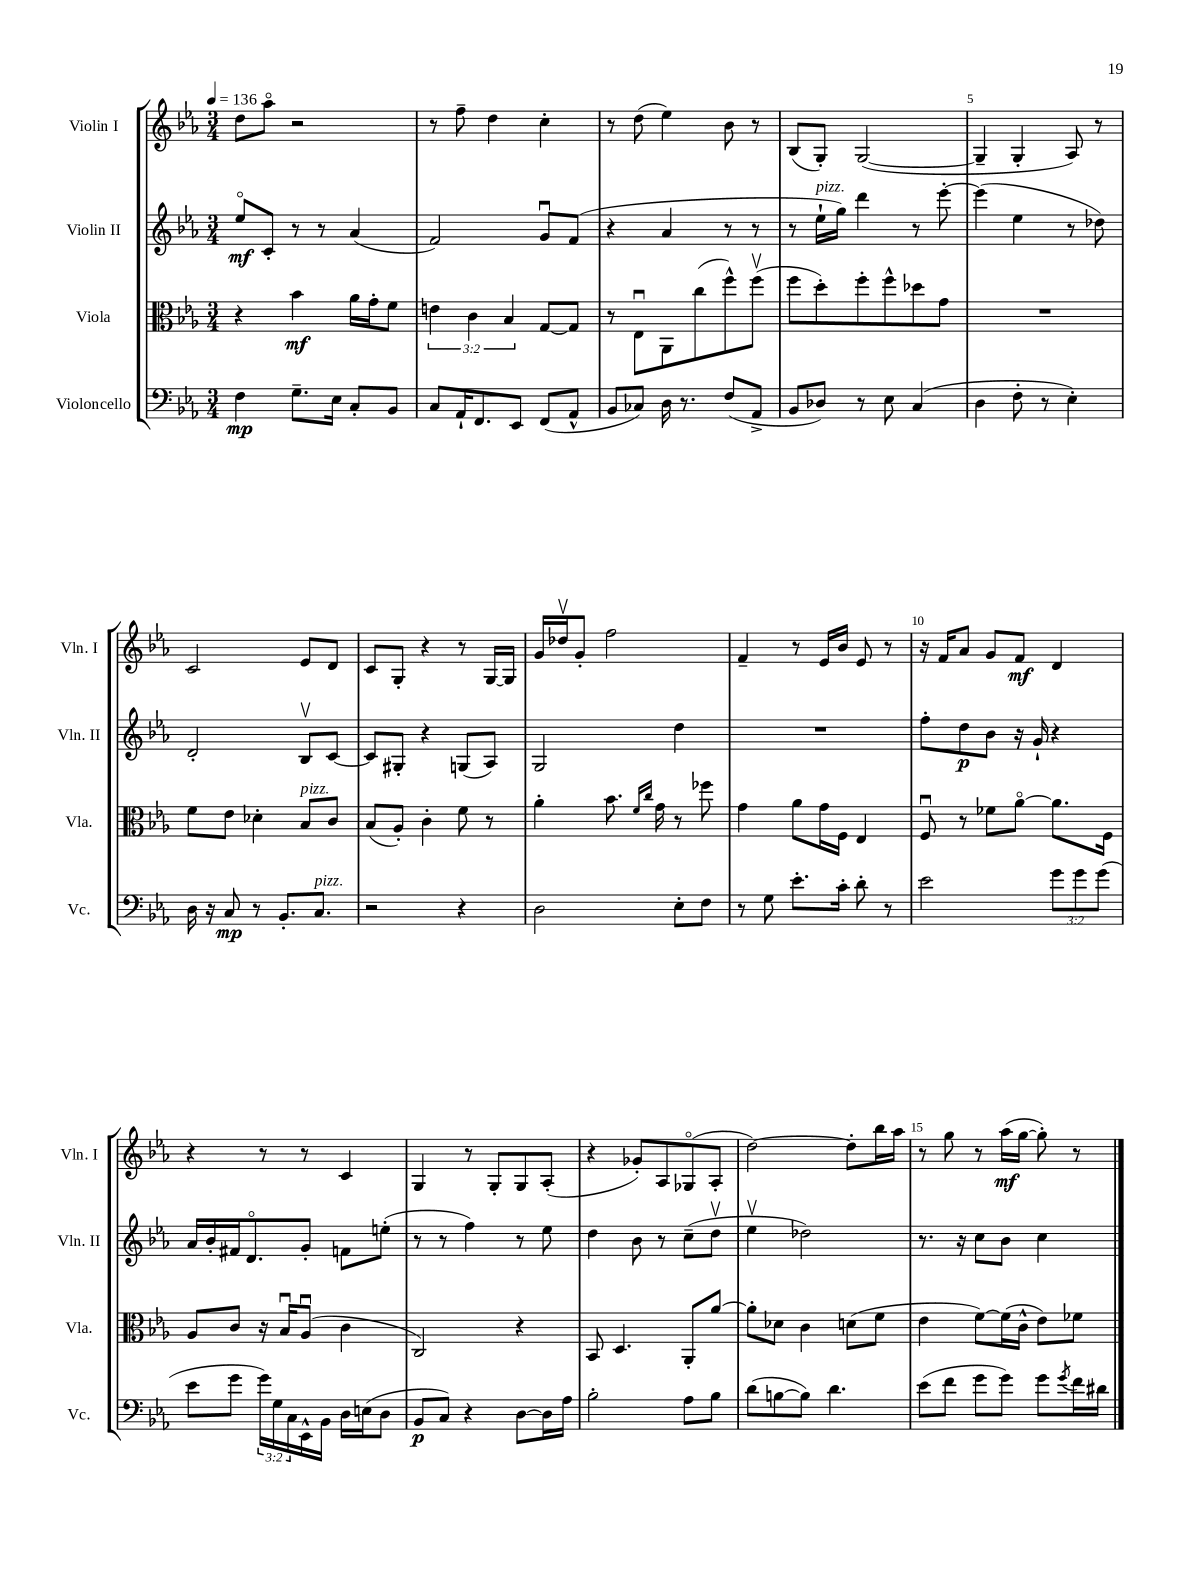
<<
\new StaffGroup <<
\new Staff = "s0" \with { instrumentName = "Violin I" shortInstrumentName = "Vln. I" } {
    \clef treble \key ees \major \numericTimeSignature \time 3/4 \tempo 4 = 136
    d''8 aes''8\flageolet r2 |
    r8 f''8-- d''4 c''4-. |
    r8 d''8( ees''4) bes'8 r8 |
    bes8( g8-.) g2~( |
    g4-- g4-. aes8) r8 |
    c'2 ees'8 d'8 |
    c'8 g8-. r4 r8 g16~ g16 |
    g'16 des''16\upbow g'8-. f''2 |
    f'4-- r8 ees'16 bes'16 ees'8 r8 |
    r16 f'16 aes'8 g'8 f'8\mf d'4 |
    r4 r8 r8 c'4 |
    g4 r8 g8-. g8 aes8-.( |
    r4 ges'8-.) aes8 ges8\flageolet( aes8-. |
    d''2~) d''8-. bes''16 aes''16 |
    r8 g''8 r8 aes''16\mf( g''16~ g''8-.) r8 \bar "|." |
}
\new Staff = "s1" \with { instrumentName = "Violin II" shortInstrumentName = "Vln. II" } {
    \clef treble \key ees \major \numericTimeSignature \time 3/4
    ees''8\flageolet\mf c'8-. r8 r8 aes'4( |
    f'2) g'8\downbow f'8( |
    r4 aes'4 r8 r8 |
    r8 ees''16-!^\markup { \italic "pizz." } g''16) d'''4 r8 ees'''8~-. |
    ees'''4( ees''4 r8 des''8) |
    d'2-. bes8\upbow c'8~ |
    c'8 gis8-. r4 g8( aes8) |
    g2 d''4 |
    R2. |
    f''8-. d''8\p bes'8 r16 g'16-! r4 |
    aes'16 bes'16-. fis'16 d'8.\flageolet g'8-. f'8 e''8-.( |
    r8 r8 f''4) r8 ees''8 |
    d''4 bes'8 r8 c''8--( d''8\upbow |
    ees''4\upbow des''2) |
    r8. r16 c''8 bes'8 c''4 \bar "|." |
}
\new Staff = "s2" \with { instrumentName = "Viola" shortInstrumentName = "Vla." } {
    \clef alto \key ees \major \numericTimeSignature \time 3/4 \override Staff.TupletNumber.text = #tuplet-number::calc-fraction-text
    r4 bes'4\mf aes'16 g'16-. f'8 |
    \tuplet 3/2 { e'4 c'4 bes4 } g8~ g8 |
    r8 ees8\downbow aes,8 c''8( f''8-^) f''8\upbow( |
    f''8 d''8-.) f''8-. f''8-^ des''8 g'8 |
    R2. |
    f'8 ees'8 des'4-. bes8^\markup { \italic "pizz." } c'8 |
    bes8( aes8-.) c'4-. f'8 r8 |
    aes'4-. bes'8. \grace { f'16 c''16 } g'16 r8 fes''8 |
    g'4 aes'8 g'16 f16 ees4 |
    f8\downbow r8 fes'8 aes'8~\flageolet aes'8. f16 |
    aes8 c'8 r16 bes16\downbow aes8\downbow( c'4 |
    c2) r4 |
    bes,8 d4. aes,8-. aes'8~ |
    aes'8-. des'8 c'4 d'8( f'8 |
    ees'4 f'8~) f'16( c'16-^ ees'8) fes'8 \bar "|." |
}
\new Staff = "s3" \with { instrumentName = "Violoncello" shortInstrumentName = "Vc." } {
    \clef bass \key ees \major \numericTimeSignature \time 3/4 \override Staff.TupletNumber.text = #tuplet-number::calc-fraction-text
    f4\mp g8.-- ees16 c8-. bes,8 |
    c8 aes,16-! f,8. ees,8 f,8( aes,8-^ |
    bes,8 ces8) d16 r8. f8( aes,8-> |
    bes,8 des8) r8 ees8 c4( |
    d4 f8-. r8 ees4-.) |
    d16 r16 c8\mp r8 bes,8.-. c8.^\markup { \italic "pizz." } |
    r2 r4 |
    d2 ees8-. f8 |
    r8 g8 ees'8.-. c'16-. d'8-. r8 |
    ees'2 \tuplet 3/2 { g'8 g'8 g'8( } |
    ees'8 g'8 \tuplet 3/2 { g'16) g16 c16 } ees,16-^ bes,16 d16 e16( d8 |
    bes,8\p c8) r4 d8~ d16 aes16 |
    bes2-. aes8 bes8 |
    d'8( b8~ b8) d'4. |
    ees'8( f'8 g'8 g'8) g'8 \acciaccatura { g'8 } f'16 dis'16 \bar "|." |
}
>>
>>
\layout { \context { \Score \override BarNumber.break-visibility = ##(#f #t #t) barNumberVisibility = #(every-nth-bar-number-visible 5) } }
